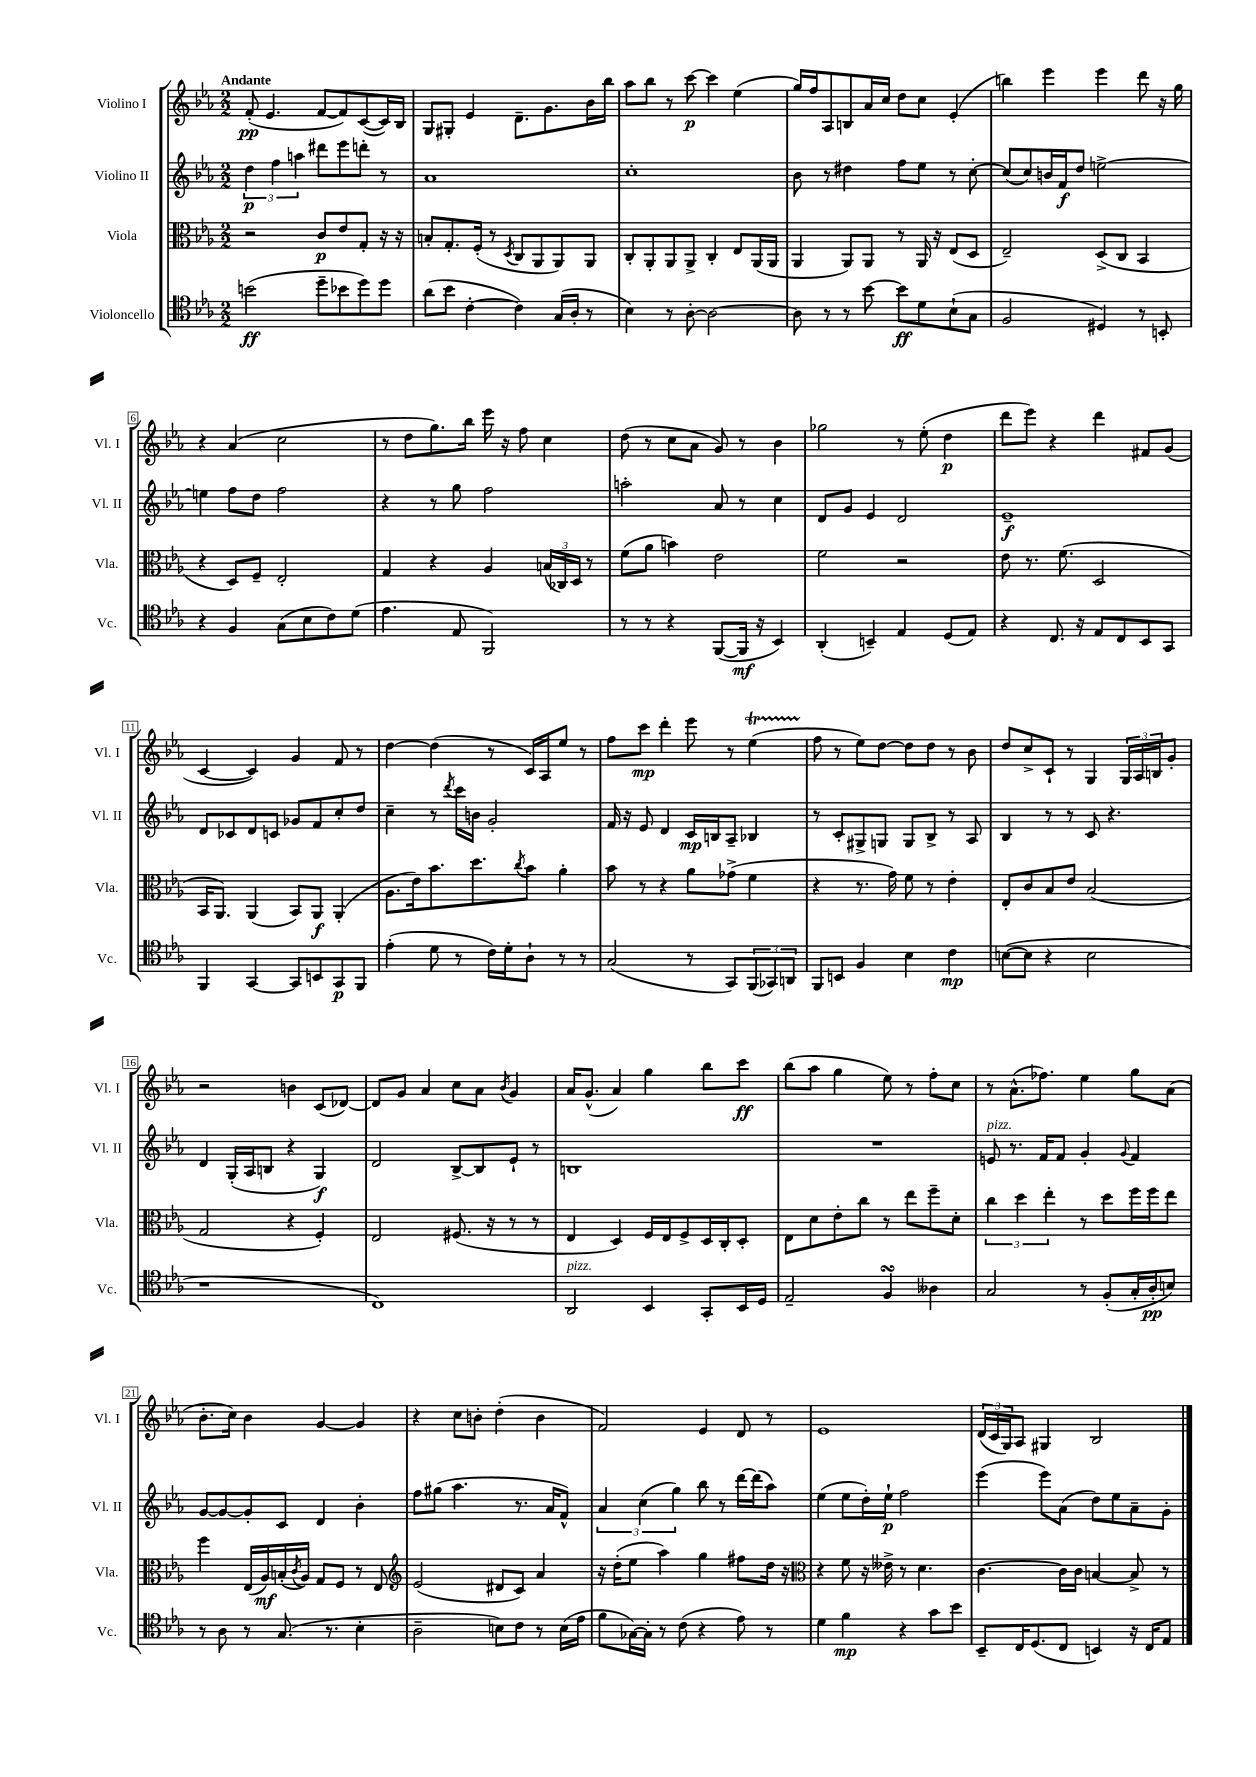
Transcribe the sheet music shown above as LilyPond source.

<<
\new StaffGroup <<
\new Staff = "s0" \with { instrumentName = "Violino I" shortInstrumentName = "Vl. I" } {
    \clef treble \key ees \major \numericTimeSignature \time 2/2 \tempo "Andante"
    f'8-.\pp( ees'4. f'8~ f'8) c'8~( c'16) bes16 |
    g8 gis8-. ees'4 d'8.-- g'8. bes'16 bes''16 |
    aes''8 bes''8 r8 c'''8~\p c'''4 ees''4( |
    g''16) f''16 aes8 b8 aes'16 c''16 d''8 c''8 ees'4-.( |
    b''4) ees'''4 ees'''4 d'''8 r16 g''16 |
    r4 aes'4( c''2 |
    r8 d''8 g''8.) bes''16 ees'''16 r16 f''8 c''4 |
    d''8( r8 c''8 aes'8 g'8) r8 bes'4 |
    ges''2 r8 ees''8-.( d''4\p |
    d'''8 ees'''8) r4 d'''4 fis'8 g'8( |
    c'4~ c'4) g'4 f'8 r8 |
    d''4~ d''4( r8 c'16) aes16 ees''8 r8 |
    f''8 c'''8\mp d'''4-. ees'''8 r8 ees''4\startTrillSpan( |
    f''8\stopTrillSpan r8 ees''8) d''8~ d''8 d''8 r8 bes'8 |
    d''8 c''8-> c'8-! r8 g4 \tuplet 3/2 { g16 aes16 b16 } g'8-. |
    r2 b'4 c'8( des'8~) |
    des'8 g'8 aes'4 c''8 aes'8 \acciaccatura { bes'8 } g'4 |
    aes'16 g'8.-^( aes'4) g''4 bes''8 c'''8\ff |
    bes''8( aes''8 g''4 ees''8) r8 f''8-. c''8 |
    r8 aes'8.-^( fes''8.) ees''4 g''8 aes'8( |
    bes'8.-. c''16) bes'4 g'4~ g'4 |
    r4 c''8 b'8-. d''4-.( b'4 |
    f'2) ees'4 d'8 r8 |
    ees'1 |
    \tuplet 3/2 { d'16( c'16 g16) } aes8 gis4 bes2 \bar "|." |
}
\new Staff = "s1" \with { instrumentName = "Violino II" shortInstrumentName = "Vl. II" } {
    \clef treble \key ees \major \numericTimeSignature \time 2/2
    \tuplet 3/2 { d''4\p f''4 a''4 } dis'''8 ees'''8 d'''8-. r8 |
    aes'1 |
    c''1-. |
    bes'8 r8 dis''4 f''8 ees''8 r8 c''8~-. |
    c''8( c''8) b'16 f'16\f d''8 e''2~-> |
    e''4 f''8 d''8 f''2 |
    r4 r8 g''8 f''2 |
    a''2-. aes'8 r8 c''4 |
    d'8 g'8 ees'4 d'2 |
    ees'1--\f |
    d'8 ces'8 d'8 c'8 ges'8 f'8 c''8-. d''8 |
    c''4-- r8 \acciaccatura { d'''8 } c'''16 b'16 g'2-. |
    f'16 r16 ees'8 d'4 c'16\mp b16 aes8-- bes4 |
    r8 c'8-. gis8-> g8 g8 bes8-> r8 aes8 |
    bes4 r8 r8 c'8 r4. |
    d'4 g16-.( aes16 b8 r4 g4\f) |
    d'2 bes8~-> bes8 ees'8-! r8 |
    b1 |
    R1 |
    e'8^\markup { \italic "pizz." } r8. f'16 f'8 g'4-. \appoggiatura { g'8 } f'4 |
    g'8~ g'8~ g'8-. c'8 d'4 bes'4-. |
    f''8 gis''8( aes''4. r8. aes'16 f'8-^) |
    \tuplet 3/2 { aes'4 c''4( g''4) } bes''8 r8 d'''16~ d'''16( aes''8) |
    ees''4( ees''8 d''16-.) ees''16-!\p f''2 |
    ees'''4( ees'''8) aes'8( d''8) ees''8 aes'8-- g'8-. \bar "|." |
}
\new Staff = "s2" \with { instrumentName = "Viola" shortInstrumentName = "Vla." } {
    \clef alto \key ees \major \numericTimeSignature \time 2/2
    r2 c'8\p ees'8 g8-. r16 r16 |
    b8-. g8.-. f16-.( r8 \acciaccatura { d8 } c8 aes,8 aes,8) aes,8 |
    c8-. aes,8-. aes,8 aes,8-> c4-. ees8 aes,16( aes,16 |
    aes,4 aes,8) aes,8 r8 aes,16 r16 ees8( d8 |
    ees2--) d8->( c8 bes,4 |
    r4 d8) f8-- ees2-. |
    g4 r4 aes4 \tuplet 3/2 { b16( ces16) d16 } r8 |
    f'8( aes'8 b'4) ees'2 |
    f'2 r2 |
    ees'8 r8. f'8.( d2 |
    bes,16 aes,8.) aes,4( bes,8) aes,8\f aes,4-.( |
    aes8. ees'16) bes'8. d''8. \acciaccatura { c''8 } bes'8 aes'4-. |
    bes'8 r8 r4 aes'8 ges'8->( f'4 |
    r4 r8. g'16) f'8 r8 ees'4-. |
    ees8-. c'8 bes8 ees'8 bes2( |
    g2 r4 f4-.) |
    ees2 fis8.( r16 r8 r8 |
    ees4 d4) f16 ees16 f8-> d16 c16-. d8-. |
    ees8 d'8 ees'8-. c''8 r8 ees''8 f''8-- d'8-. |
    \tuplet 3/2 { c''4 d''4 ees''4-. } r8 d''8 f''16 f''16 ees''8 |
    f''4 ees16( aes16\mf) b16-.( \acciaccatura { c'8 } aes16) g8 f8 r8 ees8 |
    \clef treble ees'2( dis'8 c'8) aes'4 |
    r16 d''16-.( ees''8 aes''4) g''4 fis''8 d''16 r16 |
    \clef alto r4 f'8 r16 eeses'16-> r8 d'4. |
    c'4.~ c'16 c'16 b4~ b8-> r8 \bar "|." |
}
\new Staff = "s3" \with { instrumentName = "Violoncello" shortInstrumentName = "Vc." } {
    \clef tenor \key ees \major \numericTimeSignature \time 2/2
    b'2\ff( d''8-- bes'8 d''8) d''8 |
    aes'8( bes'8 c'4~-. c'4) g16( aes16-. r8 |
    bes4) r8 aes8~-. aes2~ |
    aes8 r8 r8 bes'8~ bes'8\ff d'8 bes8-!( g8 |
    f2 dis4) r8 b,8-. |
    r4 f4 g8( bes8 c'8) d'8( |
    ees'4. ees8 f,2) |
    r8 r8 r4 f,8~( f,16\mf r16 bes,4) |
    aes,4-.( b,4--) ees4 d8( ees8) |
    r4 c8. r16 ees8 c8 bes,8 g,8 |
    f,4 g,4~ g,8 b,8 g,8\p f,8 |
    ees'4-.( d'8 r8 c'16) d'16-. aes8-! r8 r8 |
    g2( r8 g,8) \tuplet 3/2 { f,8( ges,8) a,8 } |
    f,8 b,8 f4 bes4 c'4\mp |
    b8~( b8 r4 b2 |
    r1 |
    c1) |
    aes,2^\markup { \italic "pizz." } bes,4 g,8-. bes,16 d16 |
    ees2-- f4\turn aeses4 |
    g2 r8 f8-.( g16-. aes16-.\pp b8) |
    r8 aes8 r8 g8.( r8. bes4-. |
    aes2-- b8) c'8 r8 b16( ees'16 |
    f'8 ges16~) ges16-. r8 c'8( r4 ees'8) r8 |
    d'4 f'4\mp r4 g'8 bes'8 |
    bes,8-- c16 d8.( c8 b,4) r16 c16 ees8 \bar "|." |
}
>>
>>
\layout { \context { \Score \override BarNumber.stencil = #(make-stencil-boxer 0.1 0.3 ly:text-interface::print) } }
